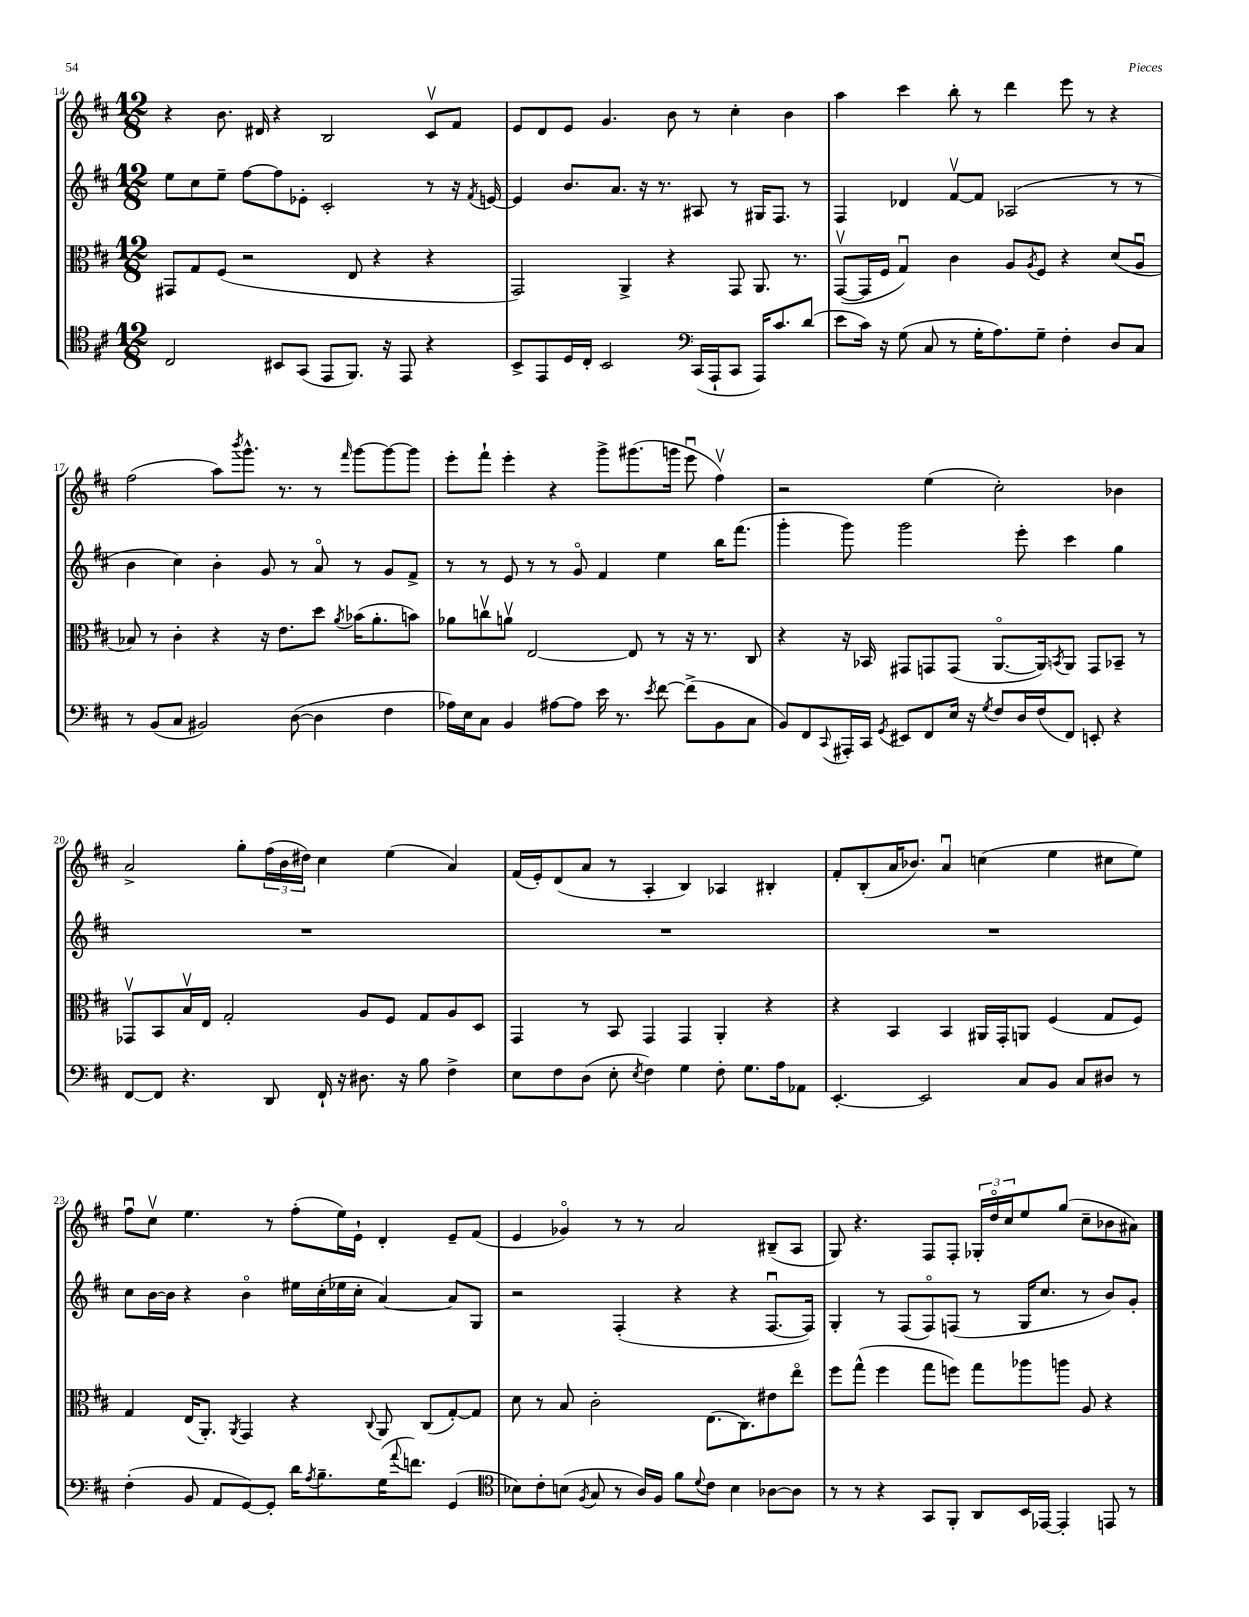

**kern	**kern	**kern	**kern
*part4	*part3	*part2	*part1
*staff4	*staff3	*staff2	*staff1
*clefC4	*clefC3	*clefG2	*clefG2
*k[f#c#]	*k[f#c#]	*k[f#c#]	*k[f#c#]
*M12/8	*M12/8	*M12/8	*M12/8
=14	=14	=14	=14
2C#/	8GG#X/L	8ee\L	4r
.	8G/	8cc#\	.
.	(8F#/J	8ee~\J	8.b\
.	2r	[8ff#\L	.
.	.	.	16d#X/
8BB#X/L	.	8ff#\]	4r
(8GG/J	.	8e-X'\J	.
8EE/L	.	2c#'/	2B/
8.FF#/J)	8E/	.	.
.	4r	.	.
16r	.	.	.
8EE/	.	.	.
4r	4r	8r	8c#v/L
.	.	16r	8f#/J
.	.	8qf#/	.
.	.	[16en/	.
=15	=15	=15	=15
8BB^/L	2GG/)	4e/]	8e/L
8EE/	.	.	8d/
16D/L	.	8.b/L	8e/J
16C#'/JJ	.	.	.
2BB/	.	.	4.g/
.	.	8.a/J	.
.	4AA^/	.	.
.	.	16r	.
.	.	8.r	.
.	4r	.	8b\
*clefF4	*	*	*
(16CC#/LL	.	8A#X/	8r
16AAA`/J	.	.	.
8CC#/J	8GG/	8r	4cc#'\
16AAA/KL)	8.AA/	16G#X/KL	.
8.c#/	.	8.F#/J	.
.	.	.	4b\
.	8.r	.	.
(8d/J	.	8r	.
=16	=16	=16	=16
8e\L	([8GGv/L	4F#/	4aa\
16c#\Jk)	16GG/L]	.	.
16r	16F#/JJ	.	.
(8G\	4Gu/)	4d-X/	4ccc#\
8C#/	.	.	.
8r	4c#\	[8f#v/L	8bb'\
16G'\KL	.	8f#/J]	8r
8.A\)	.	.	.
.	8A/L	(2A-X/	4ddd\
.	8qA/	.	.
8G~\J	8F#/J	.	.
4F#'\	4r	.	8eee\
.	.	.	8r
8D/L	(8d/L	8r	4r
8C#/J	8Au/J	8r	.
!!LO:LB:g=z
=17	=17	=17	=17
8r	8B-X/)	4b\	(2ff#\
(8BB/L	8r	.	.
8C#/J	4c#'\	4cc#\)	.
2BB#X/)	.	.	.
.	4r	4b'\	8aa\L)
.	.	.	8qbbb/
.	.	.	8.ggg^^\J
.	16r	8g/	.
.	8.e\L	.	8.r
([8D\	.	8r	.
4D\]	8dd\J	8a/	8r
.	8qa/	.	16qqfff#/
.	(16b-X\KL	8r	[8ggg\L
.	8.a'\	.	.
4F#\	.	8g/L	8ggg\_
.	8bn\J)	8f#^/J	8ggg\J]
=18	=18	=18	=18
16A-X\LL)	8a-X\L	8r	8eee'\L
16E\J	.	.	.
8C#\J	8ccnv\	8r	8fff#`\J
4BB/	8anv\J	8e/	4eee'\
.	[2E/	8r	.
[8A#X\L	.	8r	4r
8A#\J]	.	8g/	.
16e\	.	4f#/	8ggg^\L
8.r	.	.	.
.	8E/]	.	(8.ggg#X\
8qe/	.	.	.
[8f#\	8r	4ee\	.
.	.	.	16gggn\Jk
(8f#^\L]	16r	.	8eeeu\
.	8.r	.	.
8BB\	.	16bb\KL	4ff#v\)
.	.	(8.fff#\J	.
8C#\J	8C#/	.	.
=19	=19	=19	=19
8BB/L)	4r	4ggg'\	2r
8FF#/	.	.	.
8qqCC#/	.	.	.
16AAA#X'/L	16r	8ggg\)	.
16CC#/JJ	16BB-X/	.	.
8qGG/	.	.	.
8EE#X/L	8GG#X/L	2ggg\	.
8FF#/	8GGn/	.	(4ee\
16E/Jk	(8GG/J	.	.
16r	.	.	.
8qG/	.	.	.
8F#/L	[8.AA/L	.	2cc#'\)
16D/L	.	8eee'\	.
(16F#/J	16AA/k])	.	.
.	8qBBn/	.	.
8FF#/J)	8AA/J	4ccc#\	.
8EEn'/	8GG/L	.	.
4r	8BB-X~/J	4gg\	4b-X\
.	8r	.	.
!!LO:LB:g=z
=20	=20	=20	=20
[8FF#/L	8GG-Xv/L	1.r	2a^/
8FF#/J]	8BB/	.	.
4.r	16Bv/L	.	.
.	16E/JJ	.	.
.	2G'/	.	.
.	.	.	8gg'\L
8DD/	.	.	(24ff#\L
.	.	.	24b\
.	.	.	24dd#X\JJ)
16FF#`/	.	.	4cc#\
16r	.	.	.
8.D#X\	8A/L	.	.
.	8F#/J	.	(4ee\
16r	.	.	.
8B\	8G/L	.	.
4F#^\	8A/	.	4a/)
.	8D/J	.	.
=21	=21	=21	=21
8E\L	4GG/	1.r	(16f#/LL
.	.	.	16e'/J)
8F#\	.	.	(8d/
(8D\J	8r	.	8a/J
8E'\	8BB/	.	8r
8qE/	.	.	.
4F#\)	4GG/	.	4A'/
4G\	4GG/	.	4B/)
8F#'\	4AA'/	.	4A-X/
8.G\L	.	.	.
.	4r	.	4B#X'/
16A\k	.	.	.
8AA-X\J	.	.	.
=22	=22	=22	=22
[4.EE'/	4r	1.r	8f#'/L
.	.	.	(8B'/
.	4BB/	.	16a/K
.	.	.	8.b-X/J)
2EE/]	.	.	.
.	4BB/	.	4au/
.	16AA#X/LL	.	(4ccn\
.	16GG'/J	.	.
8C#/L	8AAn/J	.	.
8BB/J	(4F#/	.	4ee\
8C#/L	.	.	.
8D#X/J	8G/L	.	8cc#X\L
8r	8F#/J)	.	8ee\J)
!!LO:LB:g=z
=23	=23	=23	=23
(4F#'\	4G/	8cc#\L	8ff#u\L
.	.	[16b\L	8cc#v\J
.	.	16b\JJ]	.
8BB/	(16E/KL	4r	4.ee\
.	8.AA'/J)	.	.
8AA/L	.	.	.
.	8qAA/	.	.
[8GG/)	4GG/	4b\	.
8GG'/J]	.	.	8r
16d\KL	4r	16ee#X\LL	(8ff#'\L
8qA/	.	.	.
8.B~\	.	(16cc#'\	.
.	.	16ee-X\	16ee\L)
.	.	16cc#'\JJ	16e`\JJ
.	8qqC#/	.	.
(16G\K	8AA/	[4a/)	4d'/
8qqa/	.	.	.
8.fn\J)	.	.	.
.	(8C#/L	.	.
(4GG/	[8G'/)	8a/L]	8e~/L
.	8G/J]	8G/J	(8f#/J
=24	=24	=24	=24
*clefC4	*	*	*
8B-X\L)	8d\	2r	4e/
8c#'\	8r	.	.
(8Bn\J	8B/	.	4g-X/)
8qF#/	.	.	.
8G/	2c#'\	.	.
8r	.	(4F#'/	8r
16A/LL)	.	.	8r
16F#/JJ	.	.	.
8f#\L	.	4r	2a/
8qqd/	.	.	.
8c#\J	(8.E\L	.	.
4B\	.	4r	.
.	8.C#\)	.	.
[8A-X\L	8e#X\	[8.F#u/L	(8B#X~/L
8A-\J]	8ee\J	.	8A/J
.	.	16F#/Jk])	.
=25	=25	=25	=25
8r	8ff#\L	4G'/	8G/)
8r	(8gg^^\J	.	4.r
4r	4ff#\	8r	.
.	.	(8F#/L	.
8GG/L	8gg\L	8F#/)	8F#/L
8FF#'/J	8ffn\J)	(8Fn/J	8F#'/J
8AA/L	8gg\L	8r	24G-X'/LL
.	.	.	24dd/
.	.	.	24cc#/J
16BB/L	8aa-X\	16G/KL	8ee/
[16EE-X/JJ	.	8.cc#/J	.
4EE-'/]	8aan\J	.	(8gg/J
.	8A/	8r	8cc#~\L
8EEn/	4r	8b/L)	8b-X\
8r	.	8g'/J	8a#X\J)
==	==	==	==
*-	*-	*-	*-
